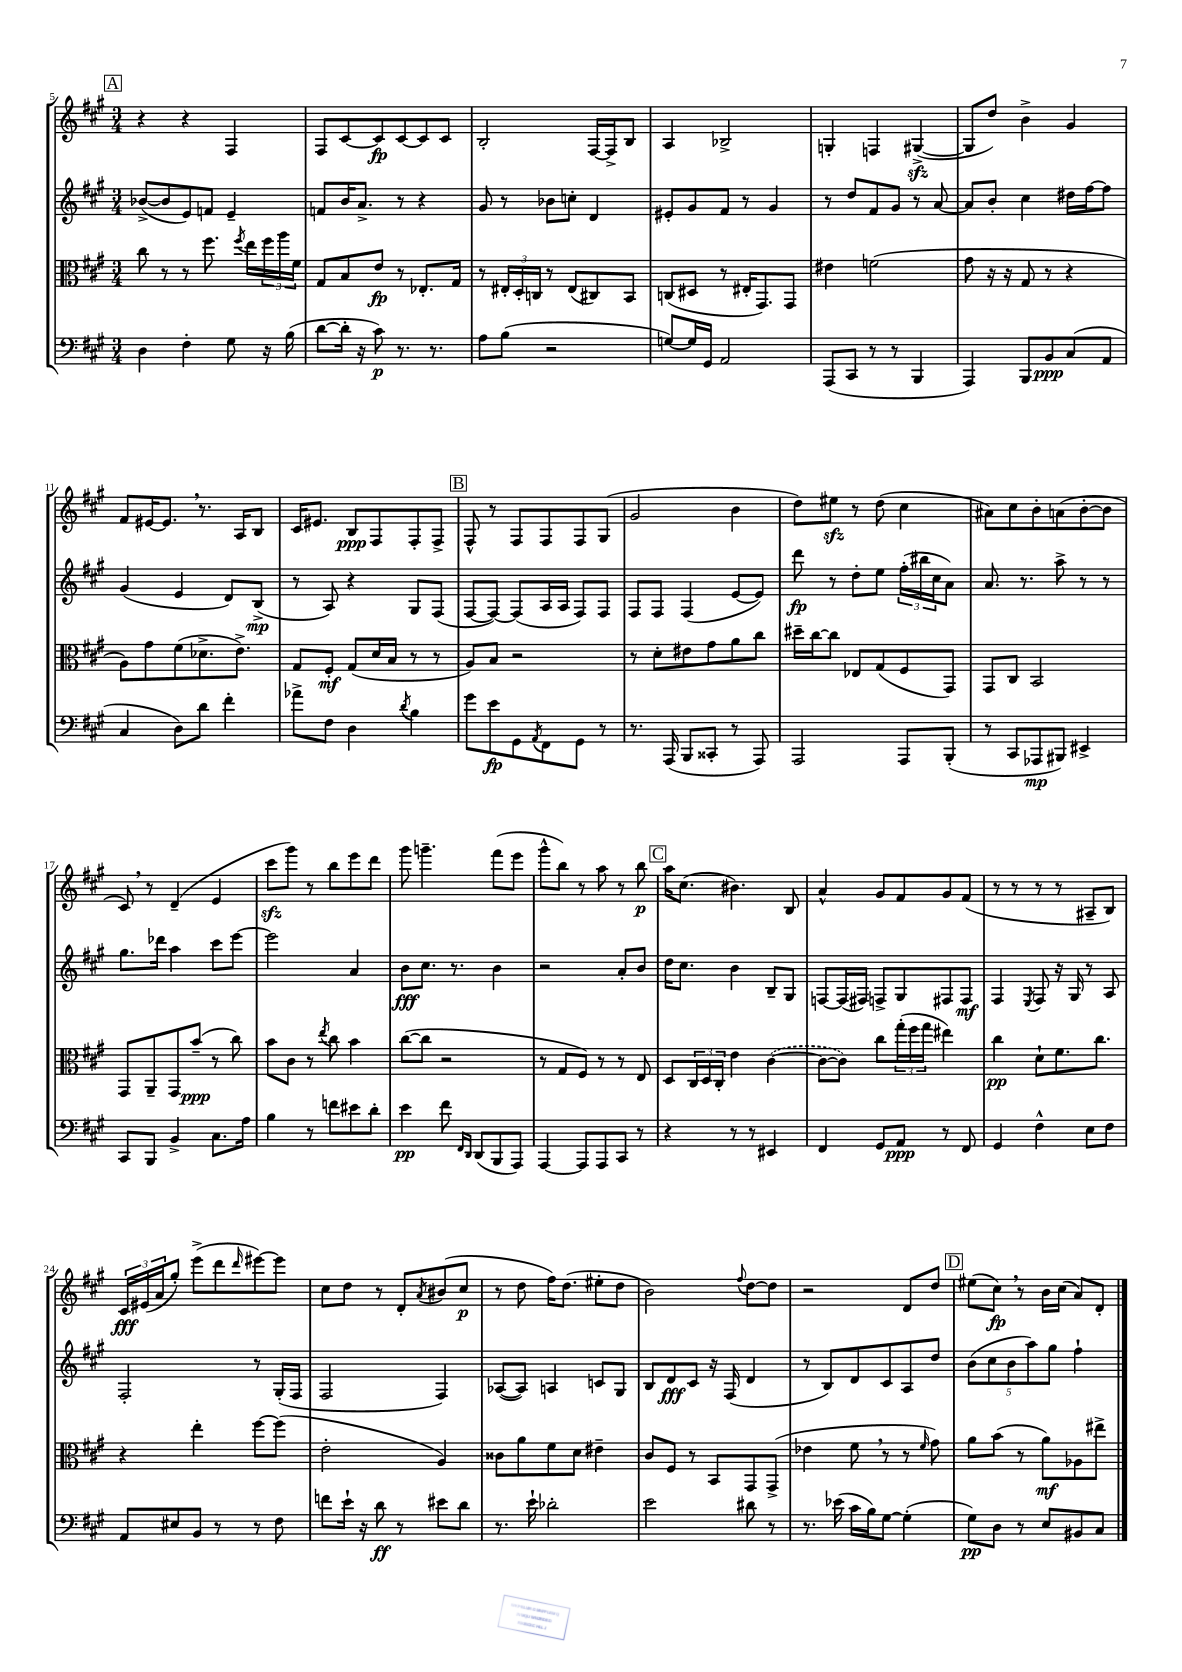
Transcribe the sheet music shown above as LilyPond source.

<<
\new StaffGroup <<
\new Staff = "s0" {
    \clef treble \key a \major \numericTimeSignature \time 3/4
    \mark \markup { \box "A" } r4 r4 fis4 |
    fis8 cis'8~ cis'8\fp cis'8~ cis'8 cis'8 |
    b2-. fis16~ fis16-> b8 |
    a4 bes2-> |
    g4-. f4 gis4~->\sfz( |
    gis8 d''8) b'4-> gis'4 |
    fis'8 eis'16~ eis'8. \breathe r8. a16 b8 |
    cis'16 eis'8. b8\ppp fis8 fis8-. fis8-> |
    \mark \markup { \box "B" } fis8-^ r8 fis8 fis8 fis8 gis8( |
    gis'2 b'4 |
    d''8) eis''8\sfz r8 d''8( cis''4 |
    ais'8) cis''8 b'8-. a'8( b'8~-. b'8 |
    cis'8) \breathe r8 d'4--( e'4 |
    cis'''8\sfz gis'''8) r8 b''8 e'''8 d'''8 |
    gis'''8 g'''4.-- fis'''8( e'''8 |
    gis'''8-^ b''8) r8 a''8 r8 b''8\p |
    \mark \markup { \box "C" } a''16 cis''8.( bis'4.) b8 |
    a'4-^ gis'8 fis'8 gis'8 fis'8( |
    r8 r8 r8 r8 ais8-- b8) |
    \tuplet 3/2 { cis'16\fff eis'16( a'16 } gis''8-.) e'''8->( d'''8 \grace { d'''16 } eis'''8~) eis'''8 |
    cis''8 d''8 r8 d'8-. \acciaccatura { a'8 } bis'8( cis''8\p |
    r8 d''8 fis''16) d''8.( eis''8-. d''8 |
    b'2) \appoggiatura { fis''8 } d''8~ d''8 |
    r2 d'8 d''8 |
    \mark \markup { \box "D" } eis''8( cis''8\fp) \breathe r8 b'16 cis''16( a'8) d'8-. \bar "|." |
}
\new Staff = "s1" {
    \clef treble \key a \major \numericTimeSignature \time 3/4
    \mark \markup { \box "A" } bes'8~->( bes'8 e'8) f'8 e'4-- |
    f'8 b'16 a'8.-> r8 r4 |
    gis'8 r8 bes'8 c''8-. d'4 |
    eis'8-. gis'8 fis'8 r8 gis'4 |
    r8 d''8 fis'8 gis'8 r8 a'8~ |
    a'8 b'8-. cis''4 dis''16 fis''16~ fis''8 |
    gis'4( e'4 d'8) b8->\mp( |
    r8 a8) r4 gis8 fis8( |
    \mark \markup { \box "B" } fis8~ fis8~) fis8( a16 a16 fis8) fis8 |
    fis8 fis8 fis4( e'8~ e'8) |
    d'''8\fp r8 d''8-. e''8 \tuplet 3/2 { fis''16-.( bis''16 cis''16 } a'8) |
    a'8. r8. a''8-> r8 r8 |
    gis''8. des'''16 a''4 cis'''8 e'''8~ |
    e'''2 a'4 |
    b'8\fff cis''8. r8. b'4 |
    r2 a'8-. b'8 |
    \mark \markup { \box "C" } d''16 cis''8. b'4 b8-- gis8 |
    f8~ f16( fis16) f8-> gis8 fis8 fis8\mf |
    fis4 \acciaccatura { e8 } fis8 r16 gis16 r8 a8 |
    fis2-. r8 gis16-.( fis16 |
    fis2 fis4) |
    aes8~( aes8) a4 c'8 gis8 |
    b8 d'8\fff cis'8 r16 fis16( d'4 |
    r8 b8) d'8 cis'8 a8 d''8 |
    \mark \markup { \box "D" } \tuplet 5/4 { b'8( cis''8 b'8 a''8) gis''8 } fis''4-! \bar "|." |
}
\new Staff = "s2" {
    \clef alto \key a \major \numericTimeSignature \time 3/4
    \mark \markup { \box "A" } cis''8 r8 r8 fis''8. \acciaccatura { fis''8 } e''16 \tuplet 3/2 { fis''16 a''16 fis'16 } |
    gis8 b8 e'8\fp r8 ees8.-. gis16 |
    r8 \tuplet 3/2 { eis16-. d16-. c16 } r8 eis8( cis8) b,8 |
    c8( dis8 r8 eis16-. gis,8.) gis,8 |
    eis'4 f'2( |
    gis'8 r16 r16 gis8 r8 r4 |
    a8) gis'8 fis'8( des'8.-> e'8.->) |
    gis8 fis8-.\mf gis8( d'16 b16 r8 r8 |
    \mark \markup { \box "B" } a8) b8 r2 |
    r8 d'8-. eis'8 gis'8 a'8 cis''8 |
    dis''16-- cis''16~ cis''8 ees8 gis8( fis8 gis,8) |
    gis,8 cis8 b,2 |
    gis,8 a,8-- gis,8 b'8--\ppp( r8 cis''8) |
    b'8 cis'8 r8 \acciaccatura { e''8 } cis''8 b'4 |
    cis''8~( cis''8 r2 |
    r8 gis8 fis8) r8 r8 e8 |
    \mark \markup { \box "C" } d8 \tuplet 3/2 { cis16 d16 cis16-. } e'4 \once \slurDashed cis'4~( |
    cis'8~ cis'8) cis''8 \tuplet 3/2 { gis''16-.( fis''16 gis''16 } eis''4) |
    cis''4\pp d'8-! fis'8. cis''8. |
    r4 e''4-. fis''8~ fis''8( |
    e'2-. a4) |
    cisis'8 a'8 fis'8 d'8 eis'4-- |
    cis'8 fis8 r8 b,8 gis,8 gis,8->( |
    ees'4 fis'8 \breathe r8 r8 \grace { fis'16 } gis'8) |
    \mark \markup { \box "D" } a'8 b'8( r8 a'8\mf) aes8 eis''8-> \bar "|." |
}
\new Staff = "s3" {
    \clef bass \key a \major \numericTimeSignature \time 3/4
    \mark \markup { \box "A" } d4 fis4-. gis8 r16 b16( |
    d'8~ d'16-. r16 cis'8\p) r8. r8. |
    a8 b8( r2 |
    g8~) g16 gis,16 a,2 |
    a,,8( cis,8 r8 r8 b,,4 |
    a,,4) b,,8 b,8\ppp cis8( a,8 |
    cis4 d8) d'8 fis'4-. |
    aes'8-> fis8 d4 \acciaccatura { d'8 } b4 |
    \mark \markup { \box "B" } gis'8 e'8\fp gis,8 \acciaccatura { a,8 } fis,8 gis,8 r8 |
    r8. a,,16( b,,8 cisis,8-. r8 a,,8) |
    a,,2 a,,8 b,,8-.( |
    r8 cis,8 aes,,8\mp bis,,8) eis,4-> |
    cis,8 b,,8 b,4-> cis8. a16 |
    b4 r8 f'8 eis'8 d'8-. |
    e'4\pp fis'8 \grace { fis,16 d,16 } d,8( b,,8 a,,8) |
    a,,4~ a,,8 a,,8 cis,8 r8 |
    \mark \markup { \box "C" } r4 r8 r8 eis,4 |
    fis,4 gis,8 a,8\ppp r8 fis,8 |
    gis,4 fis4-^ e8 fis8 |
    a,8 eis8 b,8 r8 r8 fis8 |
    f'8 e'16-! r16 d'8\ff r8 eis'8 d'8 |
    r8. e'16-! des'2-. |
    e'2 dis'8 r8 |
    r8. ees'16( cis'16 b16) gis8~ gis4-.( |
    \mark \markup { \box "D" } gis8\pp) d8 r8 e8 bis,8 cis8 \bar "|." |
}
>>
>>
\layout { \context { \Score currentBarNumber = #5 } }
